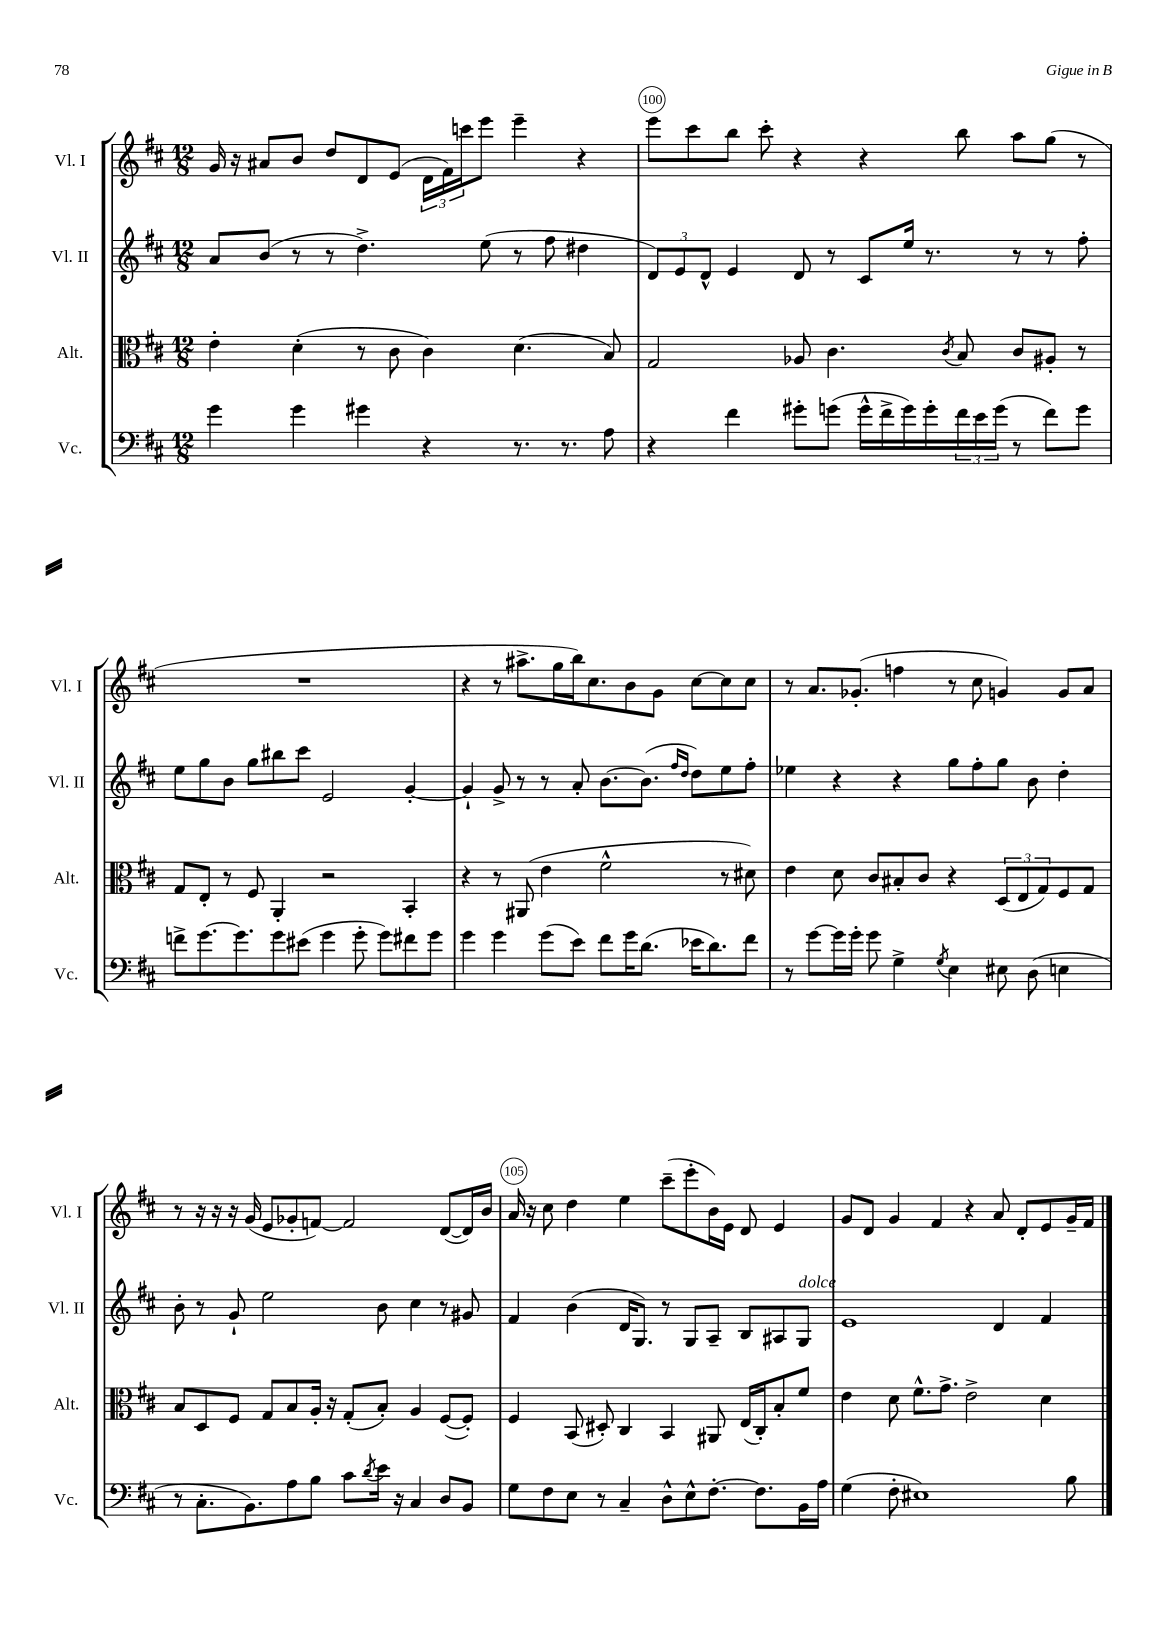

**kern	**kern	**kern	**kern
*part4	*part3	*part2	*part1
*staff4	*staff3	*staff2	*staff1
*I"Vc.	*I"Alt.	*I"Vl. II	*I"Vl. I
*I'Vc.	*I'Alt.	*I'Vl. II	*I'Vl. I
*clefF4	*clefC3	*clefG2	*clefG2
*k[f#c#]	*k[f#c#]	*k[f#c#]	*k[f#c#]
*M12/8	*M12/8	*M12/8	*M12/8
=99	=99	=99	=99
4g\	4e'\	8a/L	16g/
.	.	.	16r
.	.	(8b/J	8a#X/L
4g\	(4d'\	8r	8b/J
.	.	8r	8dd/L
4g#X\	8r	4.dd^\)	8d/
.	8c#\	.	(8e/J
4r	4c#\)	.	24d\LL
.	.	.	24f#\)
.	.	.	24cccn\J
.	.	(8ee\	8eee\J
8.r	(4.d\	8r	4eee~\
.	.	8ff#\	.
8.r	.	.	.
.	.	4dd#X\	4r
8A\	8B/)	.	.
=100	=100	=100	=100
4r	2G/	12d/L)	8eee\L
.	.	12e/	.
.	.	.	8ccc#\
.	.	12d^^/J	.
4f#\	.	4e/	8bb\J
.	.	.	8ccc#'\
8g#X'\L	8A-X/	8d/	4r
(8gn\J	4.c#\	8r	.
16g^^\LL	.	8c#/L	4r
16f#^\	.	.	.
16g\)	.	16ee/Jk	.
16g'\	.	8.r	.
.	8qc#/	.	.
24f#\	8B/	.	8bb\
24e\	.	.	.
(24g\JJ	.	.	.
8r	8c#/L	8r	8aa\L
8f#\L)	8A#X'/J	8r	(8gg\J
8g\J	8r	8ff#'\	8r
!!LO:LB:g=z
=101	=101	=101	=101
8fn^\L	8G/L	8ee\L	1.r
[8.g\	8E'/J	8gg\	.
.	8r	8b\J	.
8.g\]	.	.	.
.	8F#/	8gg\L	.
8g\	4AA'/	8bb#X\	.
(8e#X\J	.	8ccc#\J	.
4g\	2r	2e/	.
8g'\	.	.	.
8g\L)	.	.	.
8f#X\	4BB'/	[4g'/	.
8g\J	.	.	.
=102	=102	=102	=102
4g\	4r	4g`/]	4r
4g\	8r	8g^/	8r
.	(8AA#X/	8r	8.aa#X^\L
(8g\L	4e\	8r	.
.	.	.	16gg\L
8e\J)	.	8a'/	16bb\J)
.	.	.	8.cc#\
8f#\L	2f#^^\	[8.b\L	.
16g\K	.	.	8b\
(8.d\J	.	(8.b\J]	.
.	.	.	8g\J
.	.	16qqff#/LL	.
.	.	16qqdd/JJ	.
16e-X\KL	.	8dd\L)	[8cc#\L
8.d\)	.	.	.
.	8r	8ee\	8cc#\]
8f#\J	8d#X\)	8ff#'\J	8cc#\J
=103	=103	=103	=103
8r	4e\	4ee-X\	8r
[8g\L	.	.	8.a/L
16g\L]	8d\	4r	.
16g'\JJ	.	.	(8.g-X'/J
8g\	8c#/L	.	.
4G^\	8B#X'/	4r	4ffn\
.	8c#/J	.	.
8qG/	.	.	.
4E\	4r	8gg\L	8r
.	.	8ff#'\	8cc#\
8E#X\	(12D/L	8gg\J	4gn/)
.	12E/	.	.
(8D\	.	8b\	.
.	12G/)	.	.
4En\	8F#/	4dd'\	8g/L
.	8G/J	.	8a/J
!!LO:LB:g=z
=104	=104	=104	=104
8r	8B/L	8b'\	8r
8.C#'\L	8D/	8r	16r
.	.	.	16r
.	8F#/J	8g`/	16r
8.BB\)	.	.	(16g/
.	8G/L	2ee\	8e/L
8A\	8B/	.	8g-X'/
8B\J	16A'/Jk	.	[8fn/J)
.	16r	.	.
8c#\L	(8G'/L	.	2f/]
8qd/	.	.	.
16e\Jk	8B'/J)	8b\	.
16r	.	.	.
4C#/	4A/	4cc#\	.
8D/L	([8F#/L	8r	([8d/L
8BB/J	8F#'/J])	8g#X/	16d/L])
.	.	.	16b/JJ
=105	=105	=105	=105
8G\L	4F#/	4f#/	16a/
.	.	.	16r
8F#\	.	.	8cc#\
8E\J	(8BB/	(4b\	4dd\
8r	8D#X'/)	.	.
4C#~/	4C#/	16d/KL	4ee\
.	.	8.G/J)	.
8D^^\L	4BB/	8r	(8ccc#~\L
8E^^\	.	8G/L	8eee'\
[8.F#'\J	8AA#X/	8A~/J	16b\L)
.	.	.	16e\JJ
.	(16E/LL	8B/L	8d/
8.F#\L]	16C#'/J)	.	.
.	8B'/	8A#X/	4e/
!	!	!LO:TX:a:i:t=dolce	!
16BB\L	8f#/J	8G/J	.
16A\JJ	.	.	.
=106	=106	=106	=106
(4G\	4e\	1e	8g/L
.	.	.	8d/J
8F#'\	8d\	.	4g/
1E#X)	8.f#^^\L	.	.
.	.	.	4f#/
.	8.g^\J	.	.
.	2e^\	.	4r
.	.	4d/	8a/
.	.	.	8d'/L
.	4d\	4f#/	8e/
8B\	.	.	16g~/L
.	.	.	16f#/JJ
==	==	==	==
*-	*-	*-	*-
